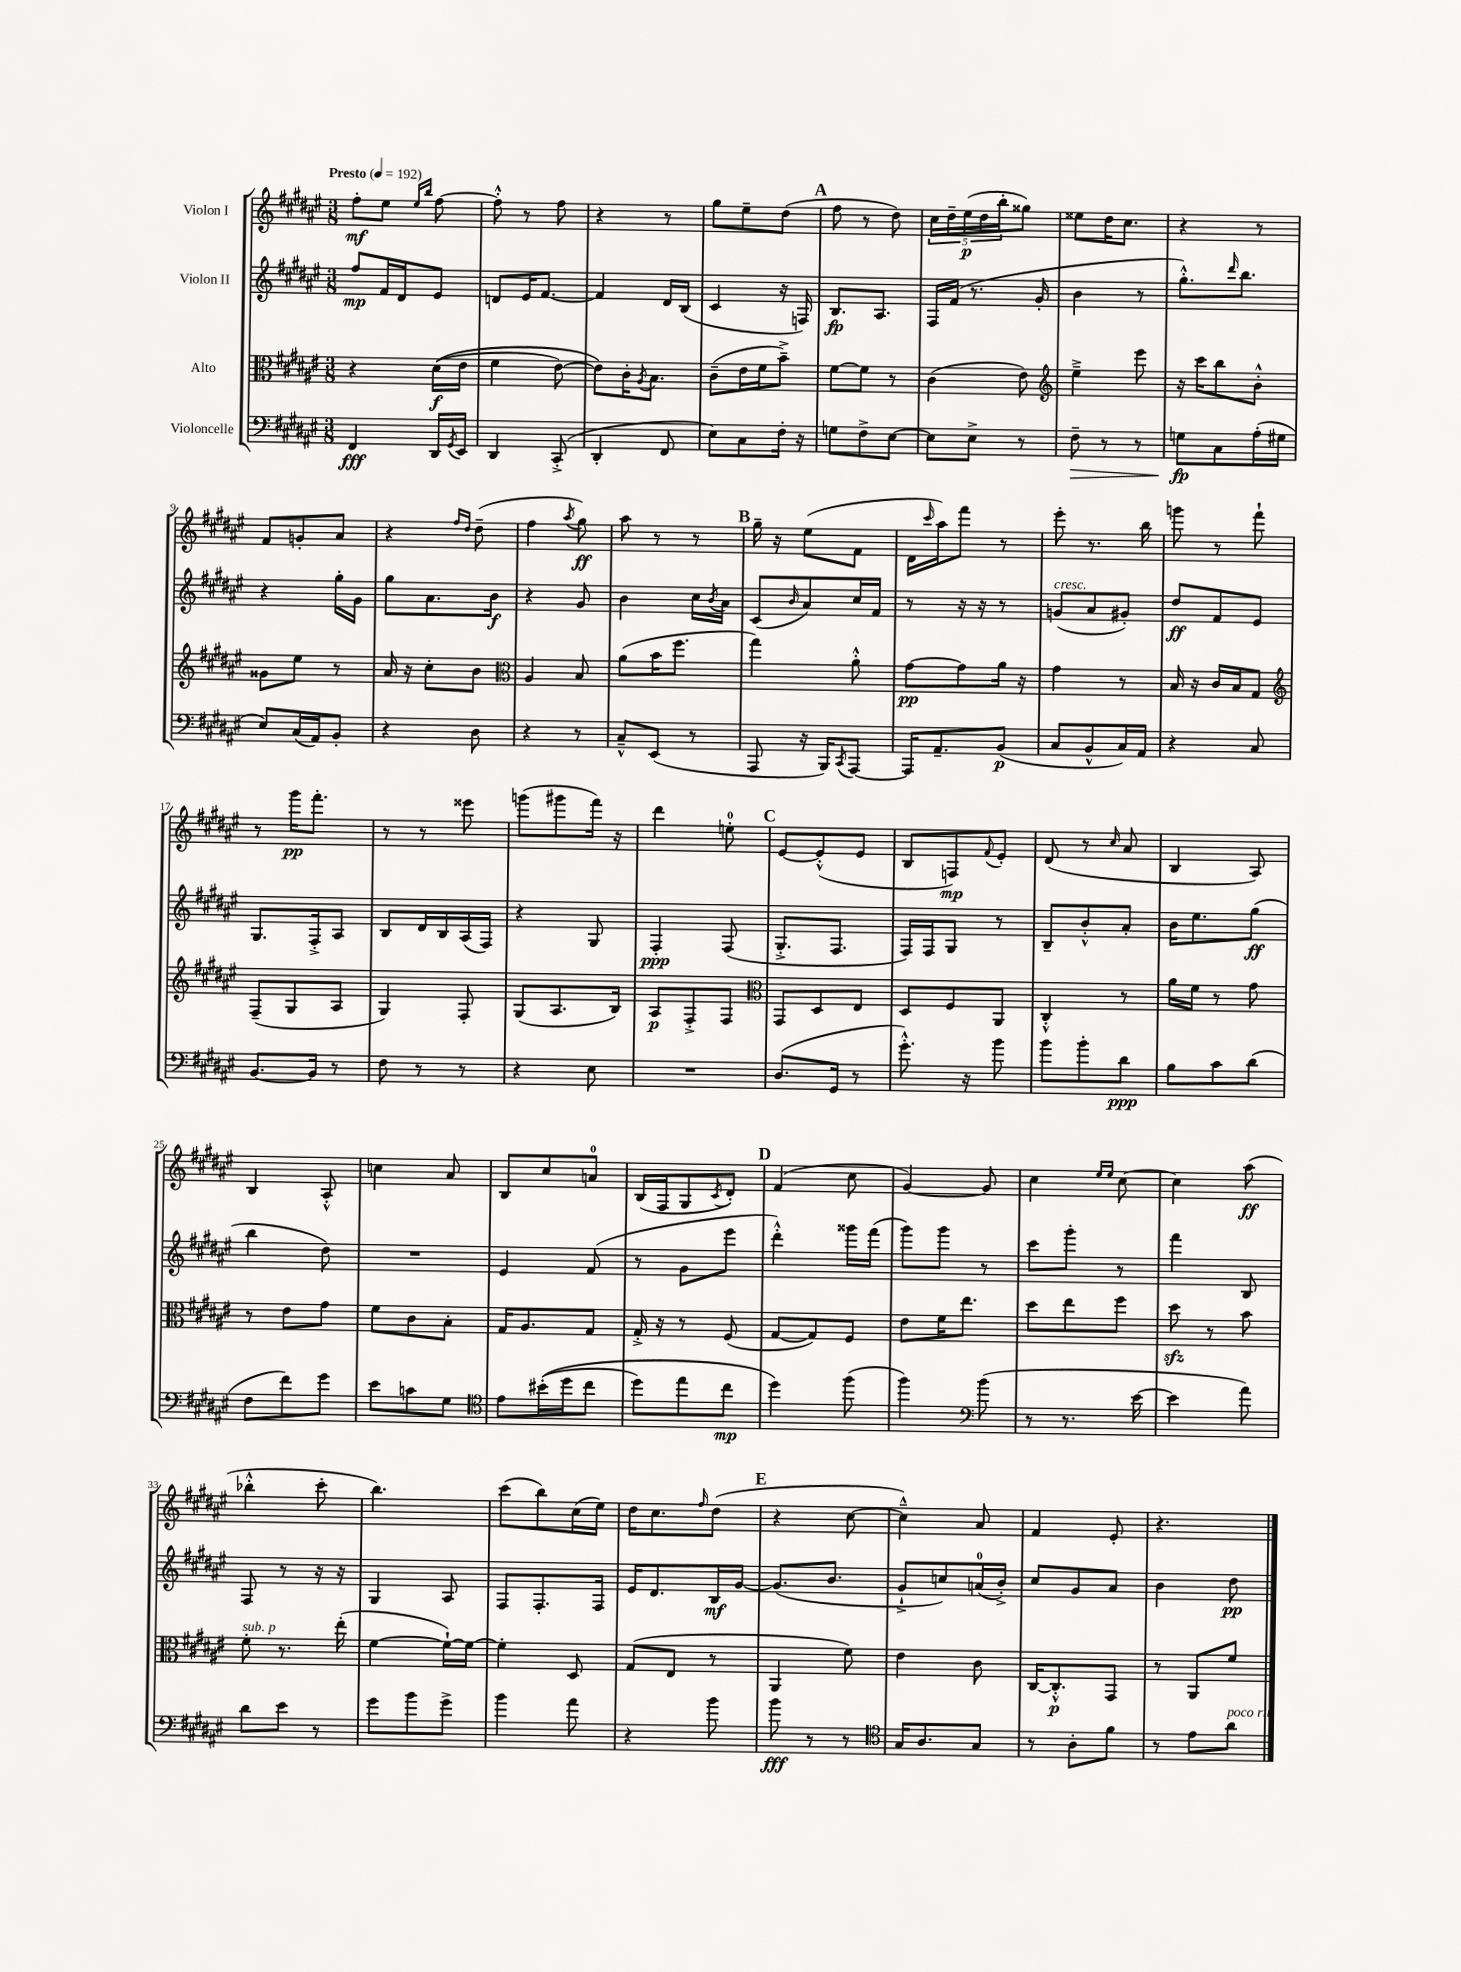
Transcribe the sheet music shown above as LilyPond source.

<<
\new StaffGroup <<
\new Staff = "s0" \with { instrumentName = "Violon I" } {
    \clef treble \key fis \major \numericTimeSignature \time 3/8 \tempo "Presto" 4 = 192
    fis''8-.\mf eis''8 \grace { eis''16 b''16 } fis''8~ |
    fis''8-.-^ r8 fis''8 |
    r4 r8 |
    gis''8 eis''8-- dis''8( |
    \mark \markup { \bold "A" } fis''8 r8 dis''8) |
    \tuplet 5/4 { cis''16 dis''16-- eis''16\p( dis''16 b''16-. } gisis''8) |
    eisis''8 dis''16 cis''8. |
    r4 r8 |
    fis'8 g'8-. ais'8 |
    r4 \grace { fis''16 dis''16 } dis''8--( |
    fis''4 \acciaccatura { ais''8 } gis''8\ff) |
    ais''8 r8 r8 |
    \mark \markup { \bold "B" } gis''16-- r16 eis''8( fis'8 |
    dis'16 \grace { cis'''16 } ais''16) fis'''8 r8 |
    eis'''8-. r8. b''16 |
    g'''8 r8 fis'''8-! |
    r8 gis'''16\pp fis'''8.-. |
    r8 r8 eisis'''8 |
    g'''8( gis'''8 fis'''16) r16 |
    dis'''4 e''8-0-. |
    \mark \markup { \bold "C" } eis'8~ eis'8-.-^( eis'8 |
    b8 f8\mp) \appoggiatura { fis'8 } eis'8-. |
    dis'8( r8 \grace { cis''16 } ais'8 |
    b4 ais8) |
    b4 ais8-.-^ |
    c''4 ais'8 |
    b8 cis''8 a'8-0 |
    b16( fis16 gis8 \acciaccatura { cis'8 } dis'8-.) |
    \mark \markup { \bold "D" } fis'4( cis''8 |
    gis'4~) gis'8 |
    cis''4 \grace { eis''16 eis''16 } cis''8~ |
    cis''4 ais''8\ff( |
    bes''4-.-^ cis'''8-. |
    b''4.) |
    cis'''8( b''8) cis''16( eis''16) |
    dis''16 cis''8. \grace { fis''16 } dis''8( |
    \mark \markup { \bold "E" } r4 cis''8~ |
    cis''4---^) ais'8 |
    fis'4 eis'8-. |
    r4. \bar "|." |
}
\new Staff = "s1" \with { instrumentName = "Violon II" } {
    \clef treble \key fis \major \numericTimeSignature \time 3/8
    fis''8\mp fis'16 dis'16 eis'8 |
    d'8 eis'16 fis'8.~ |
    fis'4 dis'16 b16( |
    cis'4 r16 f16) |
    \mark \markup { \bold "A" } b8.\fp ais8. |
    fis16 fis'16( r8. gis'16-. |
    b'4 r8 |
    gis''8.-.-^) \grace { dis'''16 } b''8. |
    r4 gis''16-. gis'16 |
    gis''8 ais'8. b'16\f |
    r4 gis'8 |
    b'4 cis''16 \acciaccatura { b'8 } ais'16 |
    \mark \markup { \bold "B" } cis'8( \grace { b'16 } ais'8) cis''16 fis'16 |
    r8 r16 r16 r8 |
    g'8^\markup { \italic "cresc." }( ais'8 gis'8-.) |
    dis''8\ff fis'8 eis'8 |
    gis8. fis16-.-> ais8 |
    b8 dis'16 b16 ais16( fis16) |
    r4 gis8 |
    fis4-.\ppp fis8( |
    \mark \markup { \bold "C" } gis8.-.-> fis8. |
    fis16) fis16 gis8 r8 |
    b8-- b'8-.-^ ais'8-. |
    b'16 eis''8. gis''8\ff( |
    b''4 dis''8) |
    R4. |
    eis'4 fis'8( |
    r8 gis'8 eis'''8 |
    \mark \markup { \bold "D" } dis'''4-.-^) gisis'''16 fis'''16( |
    gis'''8) gis'''8 r8 |
    cis'''8 gis'''8-. r8 |
    fis'''4 b8 |
    fis8 r8 r16 r16 |
    gis4 ais8 |
    fis8 fis8.-. fis16 |
    eis'16 dis'8. b16\mf gis'16~ |
    \mark \markup { \bold "E" } gis'8.( b'8. |
    gis'8-!-> c''8) a'16-0( b'16-.->) |
    cis''8 gis'8 ais'8 |
    b'4 dis''8\pp \bar "|." |
}
\new Staff = "s2" \with { instrumentName = "Alto" } {
    \clef alto \key fis \major \numericTimeSignature \time 3/8
    r4 dis'16\f(\( eis'16 |
    fis'4 eis'8~) |
    eis'8\) cis'16-. \acciaccatura { ais8 } b8. |
    cis'8--( eis'16 fis'16 b'8--->) |
    \mark \markup { \bold "A" } fis'8~ fis'8 r8 |
    cis'4( eis'8) |
    \clef treble eis''4---> eis'''8 |
    r16 cis'''16 b''8 b'8-.-^ |
    gisis'8 eis''8 r8 |
    ais'16 r16 cis''8-. b'8 |
    \clef alto ais4 b8 |
    ais'8( b'16 fis''8. |
    \mark \markup { \bold "B" } gis''4) ais'8-.-^ |
    gis'8~\pp gis'8 ais'16 r16 |
    gis'4 r8 |
    b16 r16 cis'16 b16 gis8 |
    \clef treble fis8--( gis8 ais8 |
    gis4) fis8-. |
    gis8( ais8. b16) |
    ais8\p fis8-.-> fis8 |
    \mark \markup { \bold "C" } \clef alto gis,8 dis8 eis8 |
    dis8 fis8 ais,8 |
    cis4-.-^ r8 |
    ais'16 fis'16 r8 gis'8 |
    r8 eis'8 gis'8 |
    fis'8 cis'8 b8-. |
    gis16 ais8. gis8 |
    gis16-.-> r16 r8 fis8( |
    \mark \markup { \bold "D" } gis8~ gis8) fis8 |
    eis'8 fis'16 eis''8. |
    dis''8 eis''8 fis''8 |
    dis''8\sfz r8 b'8 |
    fis'8-.^\markup { \italic "sub. p" } r8. eis''16-.( |
    fis'4~ fis'16~-!) fis'16~ |
    fis'4-. dis8 |
    gis8( eis8 r8 |
    \mark \markup { \bold "E" } ais,4 fis'8) |
    eis'4 cis'8 |
    cis16~ cis8.-.-^\p gis,8 |
    r8 ais,8 fis'8 \bar "|." |
}
\new Staff = "s3" \with { instrumentName = "Violoncelle" } {
    \clef bass \key fis \major \numericTimeSignature \time 3/8
    fis,4\fff dis,16 \acciaccatura { gis,8 } eis,16 |
    dis,4 cis,8-.->( |
    dis,4-. fis,8 |
    eis8) cis8 fis16-. r16 |
    \mark \markup { \bold "A" } g8 fis8-> eis8~ |
    eis8 eis8-> r8 |
    fis8--\> r8 r8 |
    g8\fp\! cis8 ais16-.( gis16 |
    eis8) cis16( ais,16) b,8-. |
    r4 dis8 |
    r4 r8 |
    cis8---^ eis,8( r8 |
    \mark \markup { \bold "B" } ais,,8 r16 b,,16) \acciaccatura { cis,8 } ais,,8~ |
    ais,,16 ais,8.-- b,8\p( |
    cis8 b,8-^ cis16) ais,16 |
    r4 cis8 |
    b,8.~ b,16 r8 |
    fis8 r8 r8 |
    r4 eis8 |
    R4. |
    \mark \markup { \bold "C" } dis8.( gis,16 r8 |
    gis'8.-.-^) r16 b'8 |
    b'8 b'8-. dis'8\ppp |
    b8 cis'8 dis'8( |
    fis8 fis'8) gis'8 |
    eis'8 c'8 gis8 |
    \clef tenor eis'8 bis'16-.(\( dis''16 cis''8 |
    dis''8) eis''8 cis''8\mp |
    \mark \markup { \bold "D" } dis''4\) fis''8( |
    fis''4) \clef bass b'8( |
    r8 r8. eis'16~ |
    eis'4 ais'8) |
    dis'8 eis'8 r8 |
    gis'8 b'8 gis'8-> |
    b'4 ais'8 |
    r4 b'8 |
    \mark \markup { \bold "E" } b'8\fff r8 r8 |
    \clef tenor gis16 ais8. gis8 |
    r8 ais8-. fis'8 |
    r8 eis'8 ais'8^\markup { \italic "poco rit." } \bar "|." |
}
>>
>>
